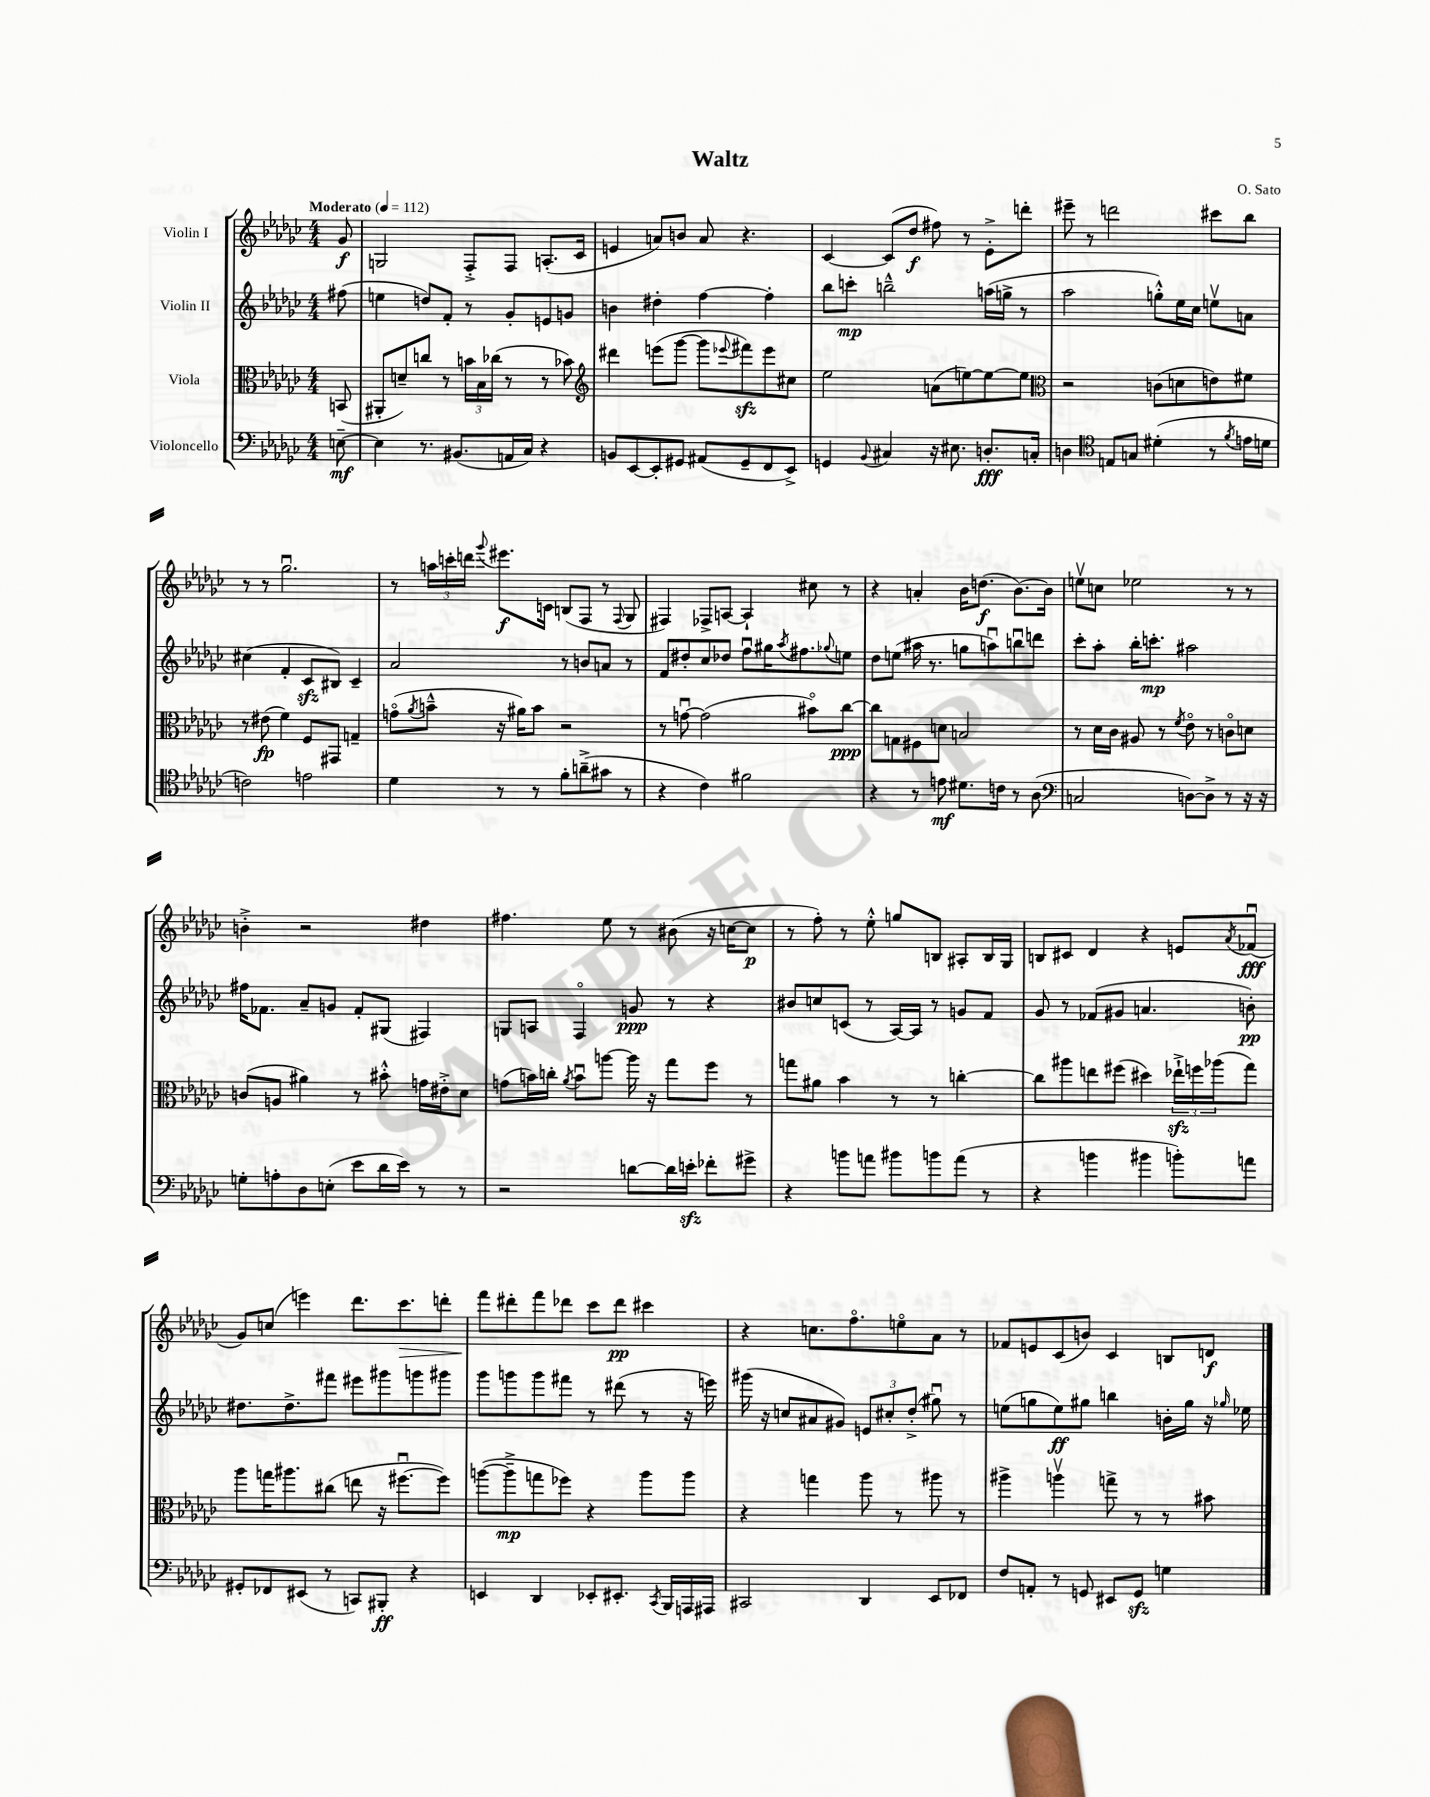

**kern	**kern	**kern	**kern
*staff4	*staff3	*staff2	*staff1
*clefF4	*clefC3	*clefG2	*clefG2
*k[b-e-a-d-g-c-]	*k[b-e-a-d-g-c-]	*k[b-e-a-d-g-c-]	*k[b-e-a-d-g-c-]
*M4/4	*M4/4	*M4/4	*M4/4
*MM112	*MM112	*MM112	*MM112
[8E~\	(8BB/	(8ff#\	8g-/
=	=	=	=
4E\]	8AA#'/L	4ee\	2G/
.	8d~/)	.	.
8.r	8cc/J	8dd/L)	.
.	8r	8f'/J	.
(8.BB#/L	.	.	.
.	24b\LL	8r	8F'^/L
.	24B-\	.	.
.	(24cc-\JJ	.	.
16AA/L	8r	8g-'/L	8F/J
16C-/JJ)	.	.	.
4r	8r	8e/	(8.A'/L
.	8b-\)	8g/J	.
.	.	.	16c-/Jk
=	=	=	=
*	*clefG2	*	*
8BB/L	4ddd#\	4b\	4e/
[8EE-/	.	.	.
8EE-'/]	(8eee\L	4dd#'\	8a/L)
8GG#/J	[8ggg-\J	.	8b/J
(8AA#/L	8ggg-\]L	[4ff\	8a/
.	8qqeee-/	.	.
8GG#~/	8fff#\)	.	4.r
8FF/	8eee-\	4ff'\]	.
8EE-^/J)	8cc#\J	.	.
=	=	=	=
4GG/	2ee-\	8bb-\L	[4c-/
.	.	8ccc'\J	.
8qqBB-/	.	.	.
4C#/	.	2bb~^^\	(8c-/]L
.	.	.	8dd-/J
16r	(8a\L	.	8ff#\)
8.E#\	.	.	.
.	[8ee\)	.	8r
8.D'/L	8ee\_	(16aa\LL	8e-'^\L
.	.	16gg^\JJ	.
.	8ee\]J	8r	8ddd'\J
16C'/Jk	.	.	.
=	=	=	=
*	*clefC3	*	*
4D\	2r	2aa-\	8eee#~\
.	.	.	8r
*clefC4	*	*	*
8E/L	.	.	2ddd\
8G/J	.	.	.
(4d#'\	(8c\L	8gg'^^\L)	.
.	8d\	16ee-\L	.
.	.	16cc-\JJ	.
8r	8e\)	8eev\L	8ccc#\L
8qf/	.	.	.
16e\LL	8f#\J	8a\J	8bb-\J
16d\JJ	.	.	.
=	=	=	=
2c\)	8r	(4cc#\	8r
.	(8e#\	.	8r
.	4f\)	4f'/	2.gg-u\
2e\	8F/L	8c-/L	.
.	8GG#/J	8B#/J)	.
.	4G~/	4c-~/	.
=	=	=	=
4d-\	(8go\L	2a-/	8r
.	8qa-/	.	.
.	8b~^^\J	.	24aa\LL
.	.	.	24ccc'\
.	.	.	24ddd\JJ
.	.	.	8qqggg-/
8r	16r	.	8.eee#\L
.	16a#\LK)	.	.
8r	8b\J	.	.
.	.	.	16c\Jk
8f'\L	2r	8r	(8B/L
(8a~^\	.	8b/L	8F/J
8g#\J	.	8a/J	8r
.	.	.	8qqF/
8r	.	8r	8G-/
=	=	=	=
4r	8r	8f/L	4F#/)
.	[8gu\	8dd#'/	.
4c-\)	(2g\]	8cc-/	8F-^/L
.	.	8dd-/J	[8A/J
2f#\	.	8ffu\L	4A`/]
.	.	16gg#\K	.
.	.	8qaa-/	.
.	.	8.ff#\	.
.	8b#o\L)	.	8cc#\
.	.	8qqgg-/	.
.	[8cc-\J	8ee\J	8r
=	=	=	=
4r	8cc-\]L	8dd-\L	4r
.	8G\	(8ee\J	.
8r	8F#\	16aa#\	4a'/
.	.	8.r	.
8e\	8d\J	.	.
8.d#\L	2B/	8gg\L	16b-\LK
.	.	.	(8.dd\J
.	.	8aau\)	.
16c\Jk	.	.	.
8r	.	8bbu\	[8.b-\L)
(8A-\	.	8ddd\J	.
.	.	.	16b-\]Jk
=	=	=	=
*clefF4	*	*	*
2C/	8r	8ccc-'\L	8eev\L
.	16d-\LL	8aa-'\J	8cc\J
.	16c-\JJ	.	.
.	8A#/	16bb-'\LK	2ee-\
.	.	8.ccc'\J	.
.	8r	.	.
.	8qf/	.	.
[8D\L)	8e-o\	2aa#\	.
8D^\]J	8r	.	.
8r	8co\L	.	8r
16r	8d\J	.	8r
16r	.	.	.
=	=	=	=
8G'\L	(8c/L	16ff#\LK	4b'^\
.	.	8.f-\J	.
8A'\	8A/J	.	.
8D-\	4a#\)	8a-~/L	2r
(8E'\J	.	8g/J	.
8e-\L	8r	8f-'/L	.
16d-\L	8b#'^^\	(8G#/J	.
16e-\JJ)	.	.	.
8r	16g\LL	4F#/)	4dd#\
.	16e#'^\J	.	.
8r	8d-\J	.	.
=	=	=	=
2r	(8g\L	8G/L	4.ff#\
.	16b\L)	8A/J	.
.	16cc'\JJ	.	.
.	8qa-/	.	.
.	8bu\L	4Fo/	.
.	[8aa\J	.	8ee-\
[8d\L	16aa\]	8g/	8r
.	16r	.	.
16d\]L	8gg-\L	8r	(8b#\
16e'\JJ	.	.	.
8f-'\L	8ff\J	4r	16r
.	.	.	[16cc\LK
8g#^\J	8r	.	8cc\]J
=	=	=	=
4r	8gg\L	8b#/L	8r
.	8a#\J	8cc/	8ff'\)
8b\L	4b-\	(8c/J	8r
8a\J	.	8r	8ee-'^^\
8b#\L	8r	[16A-/LL)	8gg/L
.	.	16A-/]JJ	.
8b\	8r	8r	8B/J
(8a\J	[4cc'\	8g/L	8A#'/L
8r	.	8f/J	16B/L
.	.	.	16G-/JJ
=	=	=	=
4r	8cc\]L	8g-/	8B/L
.	8aa#\	8r	8c#/J
4b\	8ee\	(8f-/L	4d-/
.	(8ff#\J	8g#/J	.
4b#\	4dd#\)	4.a/	4r
8b'\L)	24ee-`^\LL	.	8e/L
.	24ff\	.	.
.	(24aa-\J	.	.
.	.	.	8qa-/
8a\J	8gg-\J)	8b'\)	(8f-u/J
=	=	=	=
8GG#'/L	8aa-\L	8.dd#\L	8g-/L)
8FF-/	16gg\K	.	(8cc/J
.	8.aa#\	8.dd#^\	.
(8EE#/J	.	.	4eee\)
8r	(8cc#\J	8fff#\J	.
8CC/L)	8ee\	8eee#\L	8.ddd-\L
8BBB#'/J	16r	8ggg#\	.
.	[8.ff#u\L	.	8.ccc-\
4r	.	8ggg\	.
.	8ff#\]J)	8ggg#\J	8ddd'\J
=	=	=	=
4EE/	([8aa\L	8ggg-\L	8fff\L
.	8aa~^\]	8ggg\	8ddd#'\
4DD-/	8gg\	8ggg\	8fff\
.	8ff-\J)	8fff#\J	8ddd-\J
8EE-'/L	4r	8r	8ccc-\L
8.EE#'/J	.	(8ddd#\	8ddd-\J
.	8aa\L	8r	4ccc#\
8qCC-/	.	.	.
16BBB-/LL	.	.	.
16AAA/	8aa\J	16r	.
16AAA#/JJ	.	16eee\)	.
=	=	=	=
2CC#/	4r	(16ggg#\	4r
.	.	16r	.
.	.	8cc/L	.
.	4gg\	8a#/	8.cc\L
.	.	8g#/J)	.
.	.	.	8.ffo\
4DD-/	8aa-\	12e/L	.
.	.	12cc#'/	.
.	8r	.	8eeo\
.	.	(12dd-'^/J	.
8EE-/L	8aa#\	8gg#u\)	8a-\J
8FF-/J	8r	8r	8r
=	=	=	=
8F/L	4aa#^\	(8ee\L	8f-/L
8AA'/J	.	8gg\	8e/
8r	4aav\	8ee\)	(8c-/
8GG/	.	8gg#\J	8b/J)
8EE#/L	8gg^\	4bb\	4c-/
8GG/J	8r	.	.
4G\	8r	16b'\LL	8B/L
.	.	16gg#\JJ	.
.	8b#\	16r	8d/J
.	.	16qqgg-/	.
.	.	16ee-\	.
==	==	==	==
*-	*-	*-	*-
